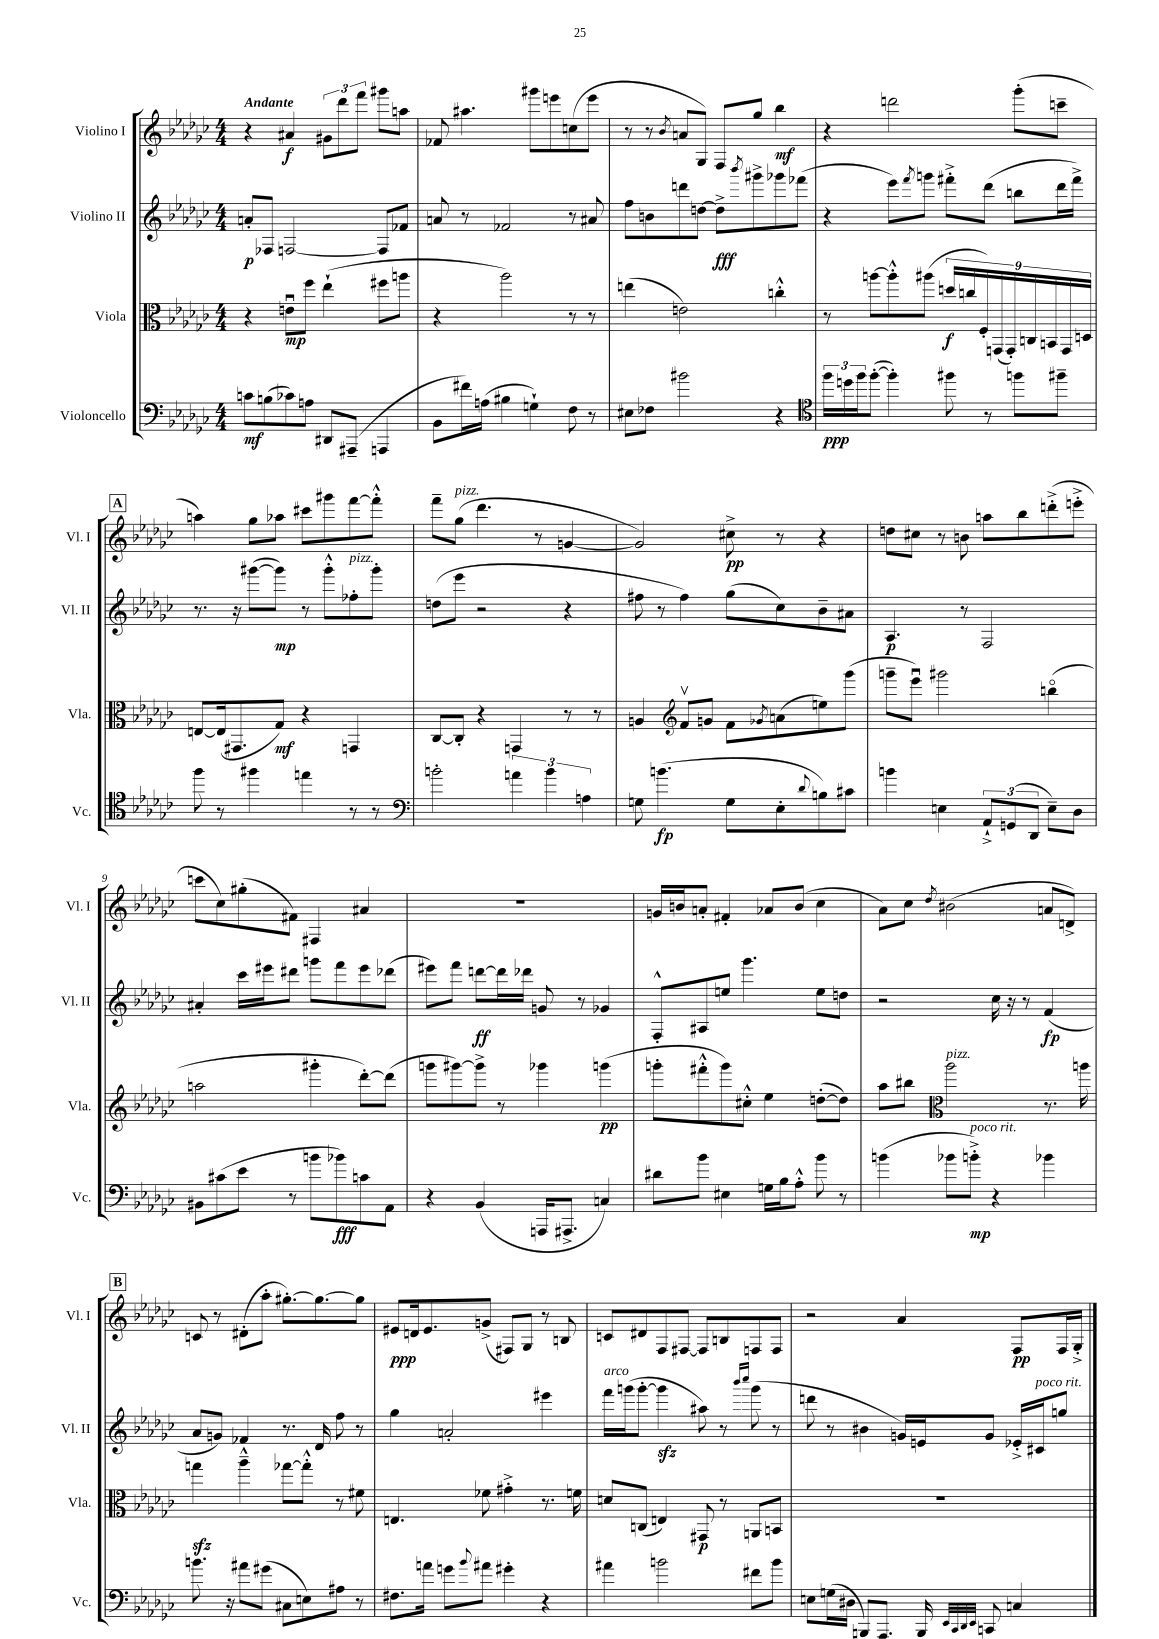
<<
\new StaffGroup <<
\new Staff = "s0" \with { instrumentName = "Violino I" shortInstrumentName = "Vl. I" } {
    \clef treble \key ges \major \numericTimeSignature \time 4/4 \tempo "Andante"
    r4 ais'4\f \tuplet 3/2 { gis'8 des'''8 f'''8 } gis'''8 a''8 |
    fes'8 ais''4. gis'''8 e'''8 c''8( e'''8 |
    r8 r8 \acciaccatura { bes'8 } a'8 ges8) f8 ges''8 bes''4\mf |
    r4 d'''2 ges'''8-.( c'''8-- |
    \mark \markup { \box "A" } a''4) ges''8 aes''8 cis'''8 gis'''8 f'''8~ f'''8-.-^ |
    f'''8-- ges''8^\markup { \italic "pizz." }( des'''4. r8 g'4~ |
    g'2) cis''8->\pp r8 r4 |
    d''8 cis''8 r8 b'8 a''8 bes''8 d'''8-.->( e'''8-.-> |
    c'''8 ces''8) gis''8-.( fis'8) fis4 ais'4 |
    R1 |
    g'16 b'16 a'8-. fis'4-. aes'8 b'8( ces''4 |
    aes'8) ces''8 \acciaccatura { des''8 } bis'2( a'8 d'8->) |
    \mark \markup { \box "B" } c'8 r8 dis'8-.( aes''8-. gis''8.~-.) gis''8.~ gis''8 |
    eis'8\ppp d'16 eis'8. g'8->( fis8) ges8 r8 b8 |
    c'8 dis'8 f8 fis8~ fis8 b8 f8 f8 |
    r2 aes'4 f8\pp f16 ges16-.-> \bar "|." |
}
\new Staff = "s1" \with { instrumentName = "Violino II" shortInstrumentName = "Vl. II" } {
    \clef treble \key ges \major \numericTimeSignature \time 4/4
    a'8-.\p fes8 f2~ f8 fes'8 |
    a'8 r8 fes'2 r8 ais'8 |
    f''8 b'8 d'''8 d''8~ d''8->\fff \acciaccatura { bes'''8 } gis'''8-> ges'''8 fes'''8( |
    r4 ees'''8) \acciaccatura { f'''8 } g'''8 fis'''8-.-> des'''8( b''8 des'''16 fis'''16->) |
    \mark \markup { \box "A" } r8. r16 gis'''8~( gis'''8\mp) r8 gis'''8-.-^ fes''8-.^\markup { \italic "pizz." } gis'''8-. |
    d''8( ees'''8 r2 r4 |
    fis''8 r8 fis''4) ges''8( ces''8) bes'8-- ais'8 |
    aes4.\p r8 f2 |
    ais'4-. ces'''16 eis'''16 dis'''8 g'''8 f'''8 eis'''8 des'''8( |
    eis'''8) f'''8 d'''8~\ff d'''16 des'''16 g'8 r8 ges'4 |
    f8-.-^ ais8 e''8 ges'''4. e''8 d''8 |
    r2 ces''16 r16 r8 f'4\fp( |
    \mark \markup { \box "B" } aes'8 g'8) fes'4 r8. des'16 f''8 r8 |
    ges''4 a'2-. eis'''4 |
    f'''16^\markup { \italic "arco" } g'''16( g'''8~-. g'''4\sfz ais''8) r8 \grace { bes'''16 ces''''16 } g'''8( r8 |
    d'''8 r8 bis'4 g'16) e'16 g'8 ees'16-.-> cis'16^\markup { \italic "poco rit." } g''8 \bar "|." |
}
\new Staff = "s2" \with { instrumentName = "Viola" shortInstrumentName = "Vla." } {
    \clef alto \key ges \major \numericTimeSignature \time 4/4
    r4 e'8\downbow\mp f''8 ees''4-!( fis''8 a''8 |
    r4 aes''2) r8 r8 |
    e''4( e'2) c''4-.-^ |
    r8 a''8~ a''8-.-^ ais''8( \tuplet 9/8 { d''16\f c''16 f16-.) g,16( g,16-.) c16 b,16 g,16 d16 } |
    \mark \markup { \box "A" } e8~ e16( gis,8. ges8\mf) r4 g,4 |
    ces8~ ces8-. r4 g,4 r8 r8 |
    a4 \clef treble f'8\upbow g'8 f'8 \acciaccatura { ges'8 } a'8( e''8) ges'''8( |
    g'''8-- ees'''8\downbow) gis'''2 b''4\flageolet( |
    a''2 gis'''4-. des'''8~-.) des'''8( |
    g'''8 gis'''8~) gis'''8-> r8 ges'''4 g'''4\pp( |
    g'''8-. fis'''8-.-^ g'''8) cis''8-.-^ ees''4 d''8~-.( d''8) |
    aes''8 bis''8 \clef alto aes''2^\markup { \italic "pizz." } r8. a''16 |
    \mark \markup { \box "B" } g''4\sfz aes''4---^ ges''8~ ges''8-.-^ r8 fis'8 |
    e4. fes'8 gis'4-.-> r8. f'16 |
    d'8 c8( e4) gis,8\p r8 a,8 b,8 |
    R1 \bar "|." |
}
\new Staff = "s3" \with { instrumentName = "Violoncello" shortInstrumentName = "Vc." } {
    \clef bass \key ges \major \numericTimeSignature \time 4/4
    c'8\mf b8( ces'8) a8 dis,8 ais,,8--( a,,4 |
    bes,8 fis'16) a16( bis4 g4-!) f8 r8 |
    eis8 fes8 bis'2 r4 |
    \clef tenor \tuplet 3/2 { f''16\ppp d''16 f''16 } f''8~-.( f''4-.) fis''8 r8 f''8 fis''8-- |
    \mark \markup { \box "A" } f''8 r8 fis''4 e''4 r8 r8 |
    \clef bass b'2-. \tuplet 3/2 { a'4 b'4 a4 } |
    g8 b'4.\fp( g8 ees8-. \appoggiatura { des'8 } b8) cis'8 |
    b'4 e4 \tuplet 3/2 { aes,8-!-> g,8( des,8 } e8--) des8 |
    bis,8 cis'8( ees'8 r8 b'8 bes'8\fff) c'8 aes,8 |
    r4 bes,4( a,,16 ais,,8.-> c4) |
    dis'8 bes'8 eis4 g16 bes16 aes8-.-^ bes'8 r8 |
    b'4( bes'8 b'8-.->\mp^\markup { \italic "poco rit." }) r4 bes'4 |
    \mark \markup { \box "B" } b'8. r16 ais'8 gis'8( cis8 e8) ais8 r8 |
    fis8. a'16 g'8 \appoggiatura { bes'8 } ais'8 gis'4-. r4 |
    ais'4 b'2 fis'8 b'8 |
    e8 g16( dis16 b,,8) aes,,8. b,,16 \grace { ees,32 ces,32 des,32 ees,32 } c,8 c4 \bar "|." |
}
>>
>>
